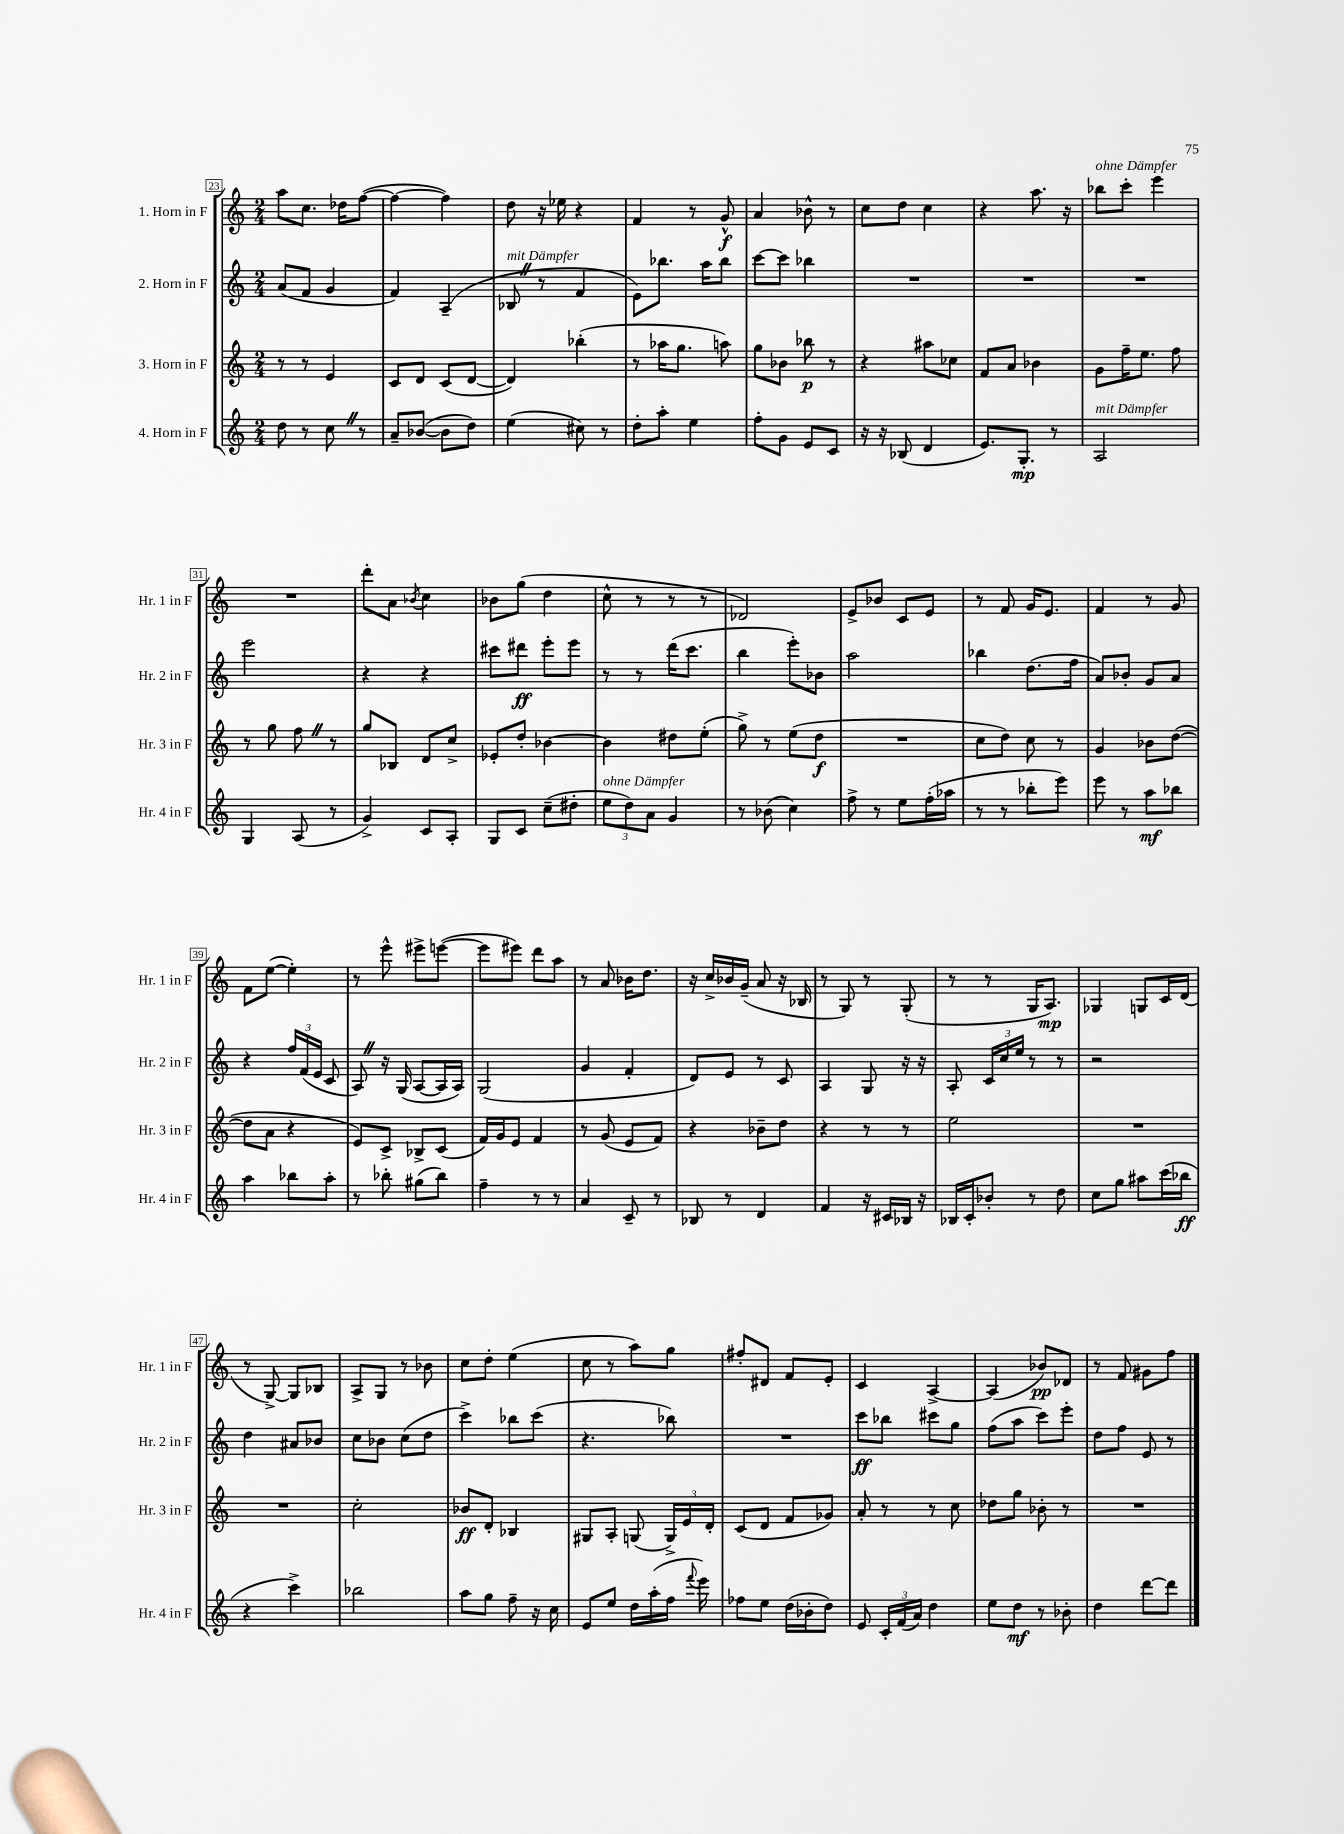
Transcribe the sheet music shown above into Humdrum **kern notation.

**kern	**kern	**kern	**kern
*staff4	*staff3	*staff2	*staff1
*clefG2	*clefG2	*clefG2	*clefG2
*k[]	*k[]	*k[]	*k[]
*M2/4	*M2/4	*M2/4	*M2/4
8dd	8r	(8a	8aa
8r	8r	8f	8.cc
8cc	4e	4g	.
.	.	.	16dd-
8r	.	.	([8ff
=	=	=	=
8a~	8c	4f)	4ff_
([8b-	8d	.	.
8b-]	(8c	(4A~	4ff])
8dd)	[8d	.	.
=	=	=	=
(4ee	4d])	8B-	8dd
.	.	8r	16r
.	.	.	16ee-
8cc#)	(4bb-'	4f	4r
8r	.	.	.
=	=	=	=
8dd'	8r	8e)	4f
8aa'	16aa-	8.bb-	.
.	8.gg	.	.
4ee	.	.	8r
.	.	16aa	.
.	8aa)	8bb-	8g^^
=	=	=	=
8ff'	8gg	[8ccc	4a
8g	8b-	8ccc]	.
8e	8bb-	4bb-	8b-^^
8c	8r	.	8r
=	=	=	=
16r	4r	2r	8cc
16r	.	.	.
(8B-	.	.	8dd
4d	8aa#	.	4cc
.	8cc-	.	.
=	=	=	=
8.e)	8f	2r	4r
.	8a	.	.
8.G'	.	.	.
.	4b-	.	8.aa
8r	.	.	.
.	.	.	16r
=	=	=	=
2A	8g	2r	8bb-
.	16ff~	.	8ccc'
.	8.ee	.	.
.	.	.	4eee
.	8ff	.	.
=	=	=	=
4G	8r	2eee	2r
.	8gg	.	.
(8A	8ff	.	.
8r	8r	.	.
=	=	=	=
4g^)	8gg	4r	8ddd'
.	8B-	.	8a
.	.	.	8qb-
8c	8d	4r	4cc
8A'	8cc^	.	.
=	=	=	=
8G	8e-'	8ccc#	8b-
8c	8dd'	8ddd#	(8gg
(8cc~	[4b-	8eee'	4dd
8dd#'	.	8eee	.
=	=	=	=
12ee	4b-]	8r	8cc^^
12dd)	.	.	.
.	.	8r	8r
12a	.	.	.
4g	8dd#	(16ddd	8r
.	.	8.ccc	.
.	(8ee'	.	8r
=	=	=	=
8r	8gg^)	4bb	2d-)
(8b-	8r	.	.
4cc)	(8ee	8eee')	.
.	8dd	8b-	.
=	=	=	=
8ff^	2r	2aa	8e^
8r	.	.	8b-
8ee	.	.	8c
(16ff'	.	.	8e
16aa-	.	.	.
=	=	=	=
8r	8cc	4bb-	8r
8r	8dd)	.	8f
8bb-'	8cc	(8.dd	16g
.	.	.	8.e
8eee)	8r	.	.
.	.	16ff	.
=	=	=	=
8eee	4g	8a)	4f
8r	.	8b-'	.
8aa	8b-	8g	8r
8bb-	([8dd	8a	8g
=	=	=	=
4aa	8dd]	4r	8f
.	8a	.	([8ee
8bb-	4r	24ff	4ee'])
.	.	(24f	.
.	.	24e	.
8aa'	.	8c	.
=	=	=	=
8r	8e)	8A)	8r
8bb-'	8c^	16r	8eee^^
.	.	(16G	.
(8gg#	8B-^	[8A	8eee#^
8bb-)	(8c	16A]	([8eee
.	.	16A)	.
=	=	=	=
4ff~	16f)	(2G	8eee]
.	16g	.	.
.	8e	.	8eee#)
8r	4f	.	8ddd
8r	.	.	8aa
=	=	=	=
4a	8r	4g	8r
.	(8g	.	8a
8c~	8e	4f'	16b-
.	.	.	8.dd
8r	8f)	.	.
=	=	=	=
8B-	4r	8d)	16r
.	.	.	16cc^
8r	.	8e	16b-
.	.	.	(16g~
4d	8b-~	8r	8a
.	8dd	8c	16r
.	.	.	16B-
=	=	=	=
4f	4r	4A	8r
.	.	.	8G)
16r	8r	8G	8r
16c#	.	.	.
16B-	8r	16r	(8G'
16r	.	16r	.
=	=	=	=
16B-	2ee	8A'	8r
16c'	.	.	.
8b-'	.	24c	8r
.	.	24cc	.
.	.	24ee	.
8r	.	8r	16G
.	.	.	8.A)
8dd	.	8r	.
=	=	=	=
8cc	2r	2r	4G-
8gg	.	.	.
8aa#	.	.	8G
(16ccc	.	.	16c
16bb-	.	.	(16d
=	=	=	=
4r	2r	4dd	8r
.	.	.	[8G^)
4ccc^)	.	8a#	8G]
.	.	8b-	8B-
=	=	=	=
2bb-	2cc'	8cc	8A^
.	.	8b-	8G
.	.	(8cc	8r
.	.	8dd	8b-
=	=	=	=
8aa	8b-	4ccc^)	8cc
8gg	8d'	.	8dd'
8ff~	4B-	8bb-	(4ee
16r	.	(8ccc	.
16cc	.	.	.
=	=	=	=
8e	8G#	4.r	8cc
8ee	8A'	.	8r
16dd	(8G	.	8aa)
(16aa'	.	.	.
16ff	24G^)	8bb-)	8gg
.	24e	.	.
8qqfff	.	.	.
16eee)	.	.	.
.	24d'	.	.
=	=	=	=
8ff-	(8c	2r	8ff#'
8ee	8d	.	8d#
(16dd	8f	.	8f
16b-'	.	.	.
8dd)	8g-)	.	8e'
=	=	=	=
8e	8a'	8ccc	4c
24c'	8r	8bb-	.
(24f	.	.	.
24a)	.	.	.
4dd	8r	8ccc#	[4A^
.	8cc	8gg	.
=	=	=	=
8ee	8dd-	(8ff	(4A]
8dd	8gg	8aa	.
8r	8b-'	8ccc)	8b-)
8b-'	8r	8eee'	8d-
=	=	=	=
4dd	2r	8dd	8r
.	.	8ff	8f
[8ddd	.	8e	8g#
8ddd]	.	8r	8ff
==	==	==	==
*-	*-	*-	*-
